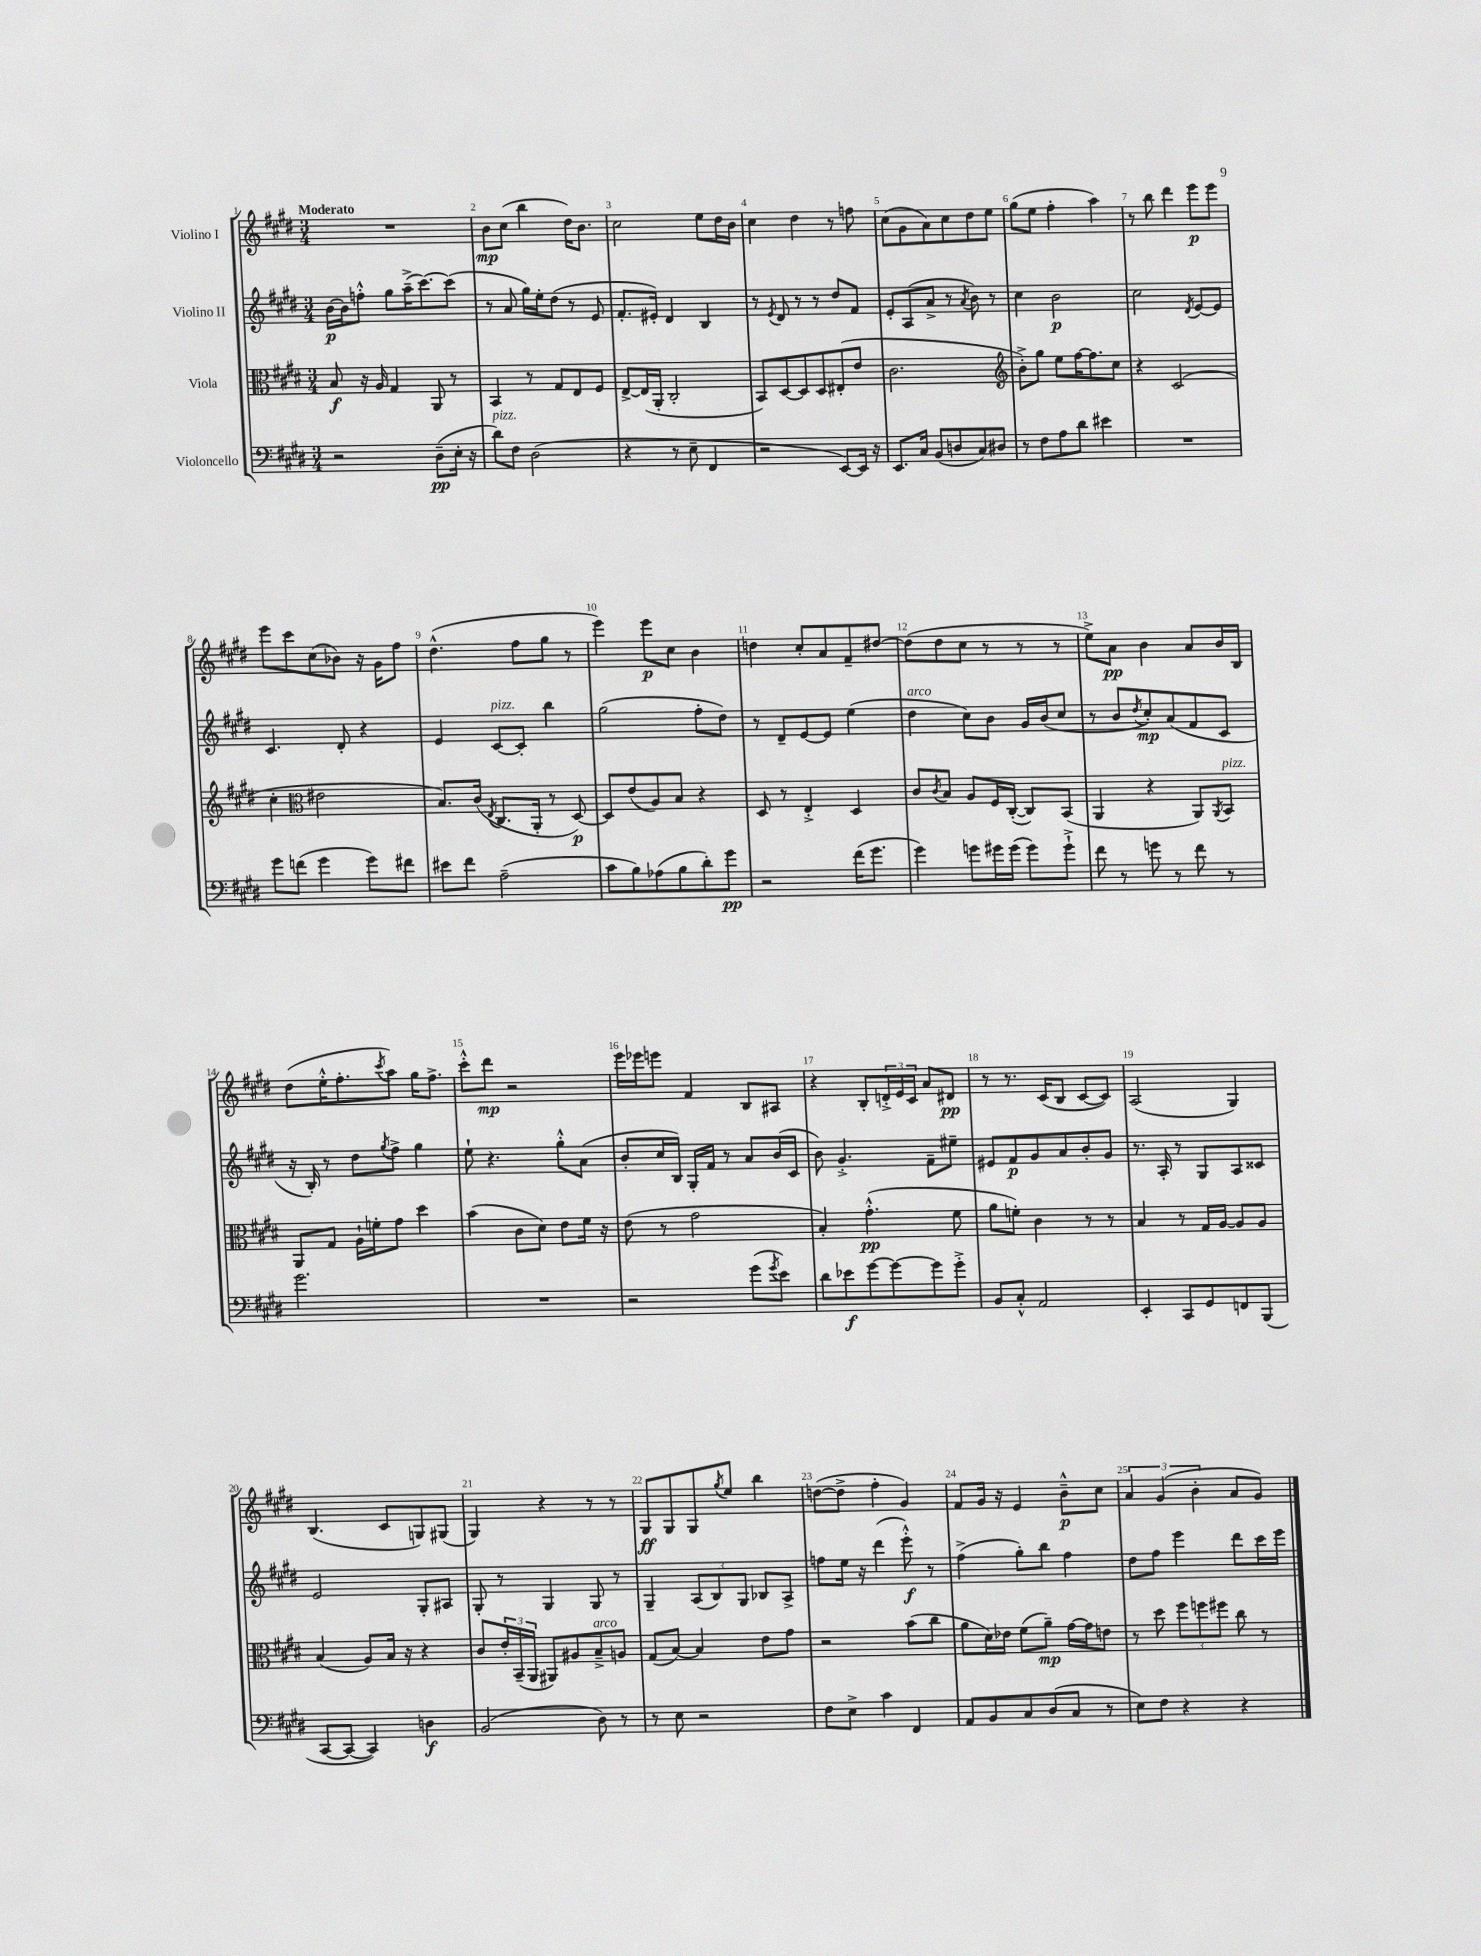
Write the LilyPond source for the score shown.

<<
\new StaffGroup <<
\new Staff = "s0" \with { instrumentName = "Violino I" } {
    \clef treble \key e \major \numericTimeSignature \time 3/4 \tempo "Moderato"
    R2. |
    b'8\mp cis''8( b''4 dis''16) b'8. |
    cis''2 e''8 dis''16 b'16 |
    cis''4 dis''4 r8 f''8 |
    cis''8( gis'8 a'8) cis''8 dis''8 e''8 |
    gis''8( e''8 fis''4-. a''4) |
    r8 b''8 dis'''4 e'''8\p e'''8 |
    e'''8 cis'''8 cis''8( bes'8) r16 gis'16 fis''8 |
    dis''4.-^( fis''8 gis''8 r8 |
    e'''4) e'''8\p cis''8 b'4 |
    d''4 cis''8-. a'8 fis'8-- dis''8~ |
    dis''8( dis''8 cis''8 r8 r8 r8 |
    e''8->) a'8\pp b'4 a'8 b'16 b16 |
    dis''8( e''16-.-^ fis''8.-. \acciaccatura { cis'''8 } a''8) gis''16 fis''8.-> |
    cis'''8-.-^ dis'''8\mp r2 |
    e'''16 ees'''16 e'''8 fis'4 b8 ais8 |
    r4 b8-. \tuplet 3/2 { d'16-.-> e'16 cis'16 } a'8 dis'8\pp |
    r8 r8. cis'16( b8 cis'8~ cis'8) |
    a2( gis4) |
    b4.( cis'8 g8) gis8( |
    gis4) r4 r8 r8 |
    gis8\ff gis8 gis8 \acciaccatura { gis''8 } e''8 b''4 |
    d''8~( d''8-> fis''4-. gis'4) |
    fis'8 gis'16 r16 e'4 b'8---^\p cis''8 |
    \tuplet 3/2 { a'4 gis'4( b'4-. } a'8 gis'8) \bar "|." |
}
\new Staff = "s1" \with { instrumentName = "Violino II" } {
    \clef treble \key e \major \numericTimeSignature \time 3/4
    b'16~\p b'16 f''8-.-^ gis''8 a''16--->( cis'''8.~) cis'''8( |
    r8 a'8 gis''16) e''16-. dis''8( r8 e'8 |
    fis'8.-. eis'16-.) dis'4 b4 |
    r8 \acciaccatura { e'8 } dis'8 r8 r8 dis''8 fis'8 |
    e'8-. a8( a'8-> r8 \acciaccatura { a'8 } b'8) r8 |
    cis''4 b'2\p |
    cis''2 \acciaccatura { dis'8 } e'8~ e'8 |
    cis'4. dis'8-. r4 |
    e'4 cis'8~^\markup { \italic "pizz." } cis'8-. b''4 |
    gis''2( fis''8-. dis''8) |
    r8 dis'8-- e'8~ e'8 e''4( |
    dis''4^\markup { \italic "arco" } cis''8) b'8 gis'16 b'16( cis''8 |
    r8 b'8 \acciaccatura { dis''8 } cis''8-.\mp) a'8( fis'8 cis'8 |
    r16 b16-.) r8 dis''8 \acciaccatura { gis''8 } fis''8-> gis''4 |
    e''8-! r4. gis''8-.-^ a'8( |
    b'8-. cis''16 b16) gis16-. fis'16 r8 a'8 b'16( cis'16 |
    b'8) gis'4.-.-> fis'8-- eis''8-- |
    eis'8 fis'8\p gis'8 a'8 b'8-. gis'8 |
    r8. a16-. r8 gis8 a8 cisis'8 |
    e'2 gis8-. ais8 |
    gis8-. r8 gis4 gis8 r8 |
    gis4-- \tuplet 3/2 { a8( b8) gis8 } bes8 a8-> |
    f''8 e''16 r16 dis'''4( e'''8-.-^\f) r8 |
    fis''4->( gis''8-.) b''8 fis''4 |
    dis''8 fis''8 e'''4 dis'''8 cis'''16 e'''16 \bar "|." |
}
\new Staff = "s2" \with { instrumentName = "Viola" } {
    \clef alto \key e \major \numericTimeSignature \time 3/4
    b8\f r16 a16 gis4 a,8 r8 |
    b,4 r8 gis8 e8 fis8 |
    e8~-> e16( a,16-. cis2-. |
    b,8) dis8~ dis8 dis8 eis8-.( e'8 |
    cis'2. |
    \clef treble b'8-.->) gis''8 e''8 fis''16~ fis''8. cis''8 |
    r4 cis'2( |
    cis''4-. \clef alto eis'2 |
    b8.) cis'16( \acciaccatura { e8 } cis8. a,16-. r8 dis8~\p) |
    dis8 e'8( a8) b8 r4 |
    dis8 r8 e4-.-> dis4 |
    cis'8 \acciaccatura { cis'8 } b8 a8 fis16 cis16~-.( cis8) b,8( |
    a,4 r4 a,8) \acciaccatura { a,8 } b,8^\markup { \italic "pizz." } |
    a,8 gis8 a16-! f'16-. gis'8 dis''4 |
    b'4( cis'8 dis'8) e'8 fis'16 r16 |
    e'8( r8 gis'2 |
    b4-.) gis'4.-.-^\pp( fis'8 |
    a'8 f'8-.) cis'4 r8 r8 |
    b4 r8 gis16 a16~ a8 a8 |
    b4( a8) b16 r16 r4 |
    cis'8 \tuplet 3/2 { e'16-. b,16--( a,16 } ais,8) ais8 b8--->^\markup { \italic "arco" } a8 |
    gis8( b8~) b4 e'8 gis'8 |
    r2 b'8( cis''8 |
    a'8 dis'16) ees'16 fis'8( a'8--\mp) gis'16~ gis'16 e'8 |
    r8 dis''8 \tuplet 3/2 { fis''8 f''8 fis''8 } cis''8 r8 \bar "|." |
}
\new Staff = "s3" \with { instrumentName = "Violoncello" } {
    \clef bass \key e \major \numericTimeSignature \time 3/4
    r2 dis8--\pp( e16-. r16 |
    dis'8^\markup { \italic "pizz." }) fis8 dis2( |
    r4 r8 e8-- fis,4 |
    r2 e,8~) e,16 r16 |
    e,8. cis16 b,8( d8 cis8) dis8 |
    r8 fis8 a8 dis'8 eis'4 |
    R2. |
    gis'8 f'8( gis'4 gis'8) fis'8 |
    eis'8 fis'8 a2--( |
    cis'8 b8) aes8( b8 dis'8-.) gis'8\pp |
    r2 fis'16( gis'8. |
    gis'4) g'8 gis'16 gis'16( gis'8) gis'8-!-> |
    fis'8 r8 g'8 r8 fis'8 r8 |
    gis'2. |
    R2. |
    r2 gis'8( \acciaccatura { gis'8 } e'8) |
    dis'8 ees'8\f gis'8~ gis'8~ gis'8 gis'8-.-> |
    b,8 cis8-.-^ a,2 |
    e,4-. cis,8 gis,8 f,8 b,,8( |
    cis,8~ cis,8~ cis,4) d4\f |
    b,2( dis8) r8 |
    r8 e8 r2 |
    fis8 e8-> cis'4 fis,4 |
    a,8 b,8 cis8 dis8( cis8 r8 |
    e8) fis8 r4 r4 \bar "|." |
}
>>
>>
\layout { \context { \Score \override BarNumber.break-visibility = ##(#f #t #t) barNumberVisibility = #all-bar-numbers-visible } }
